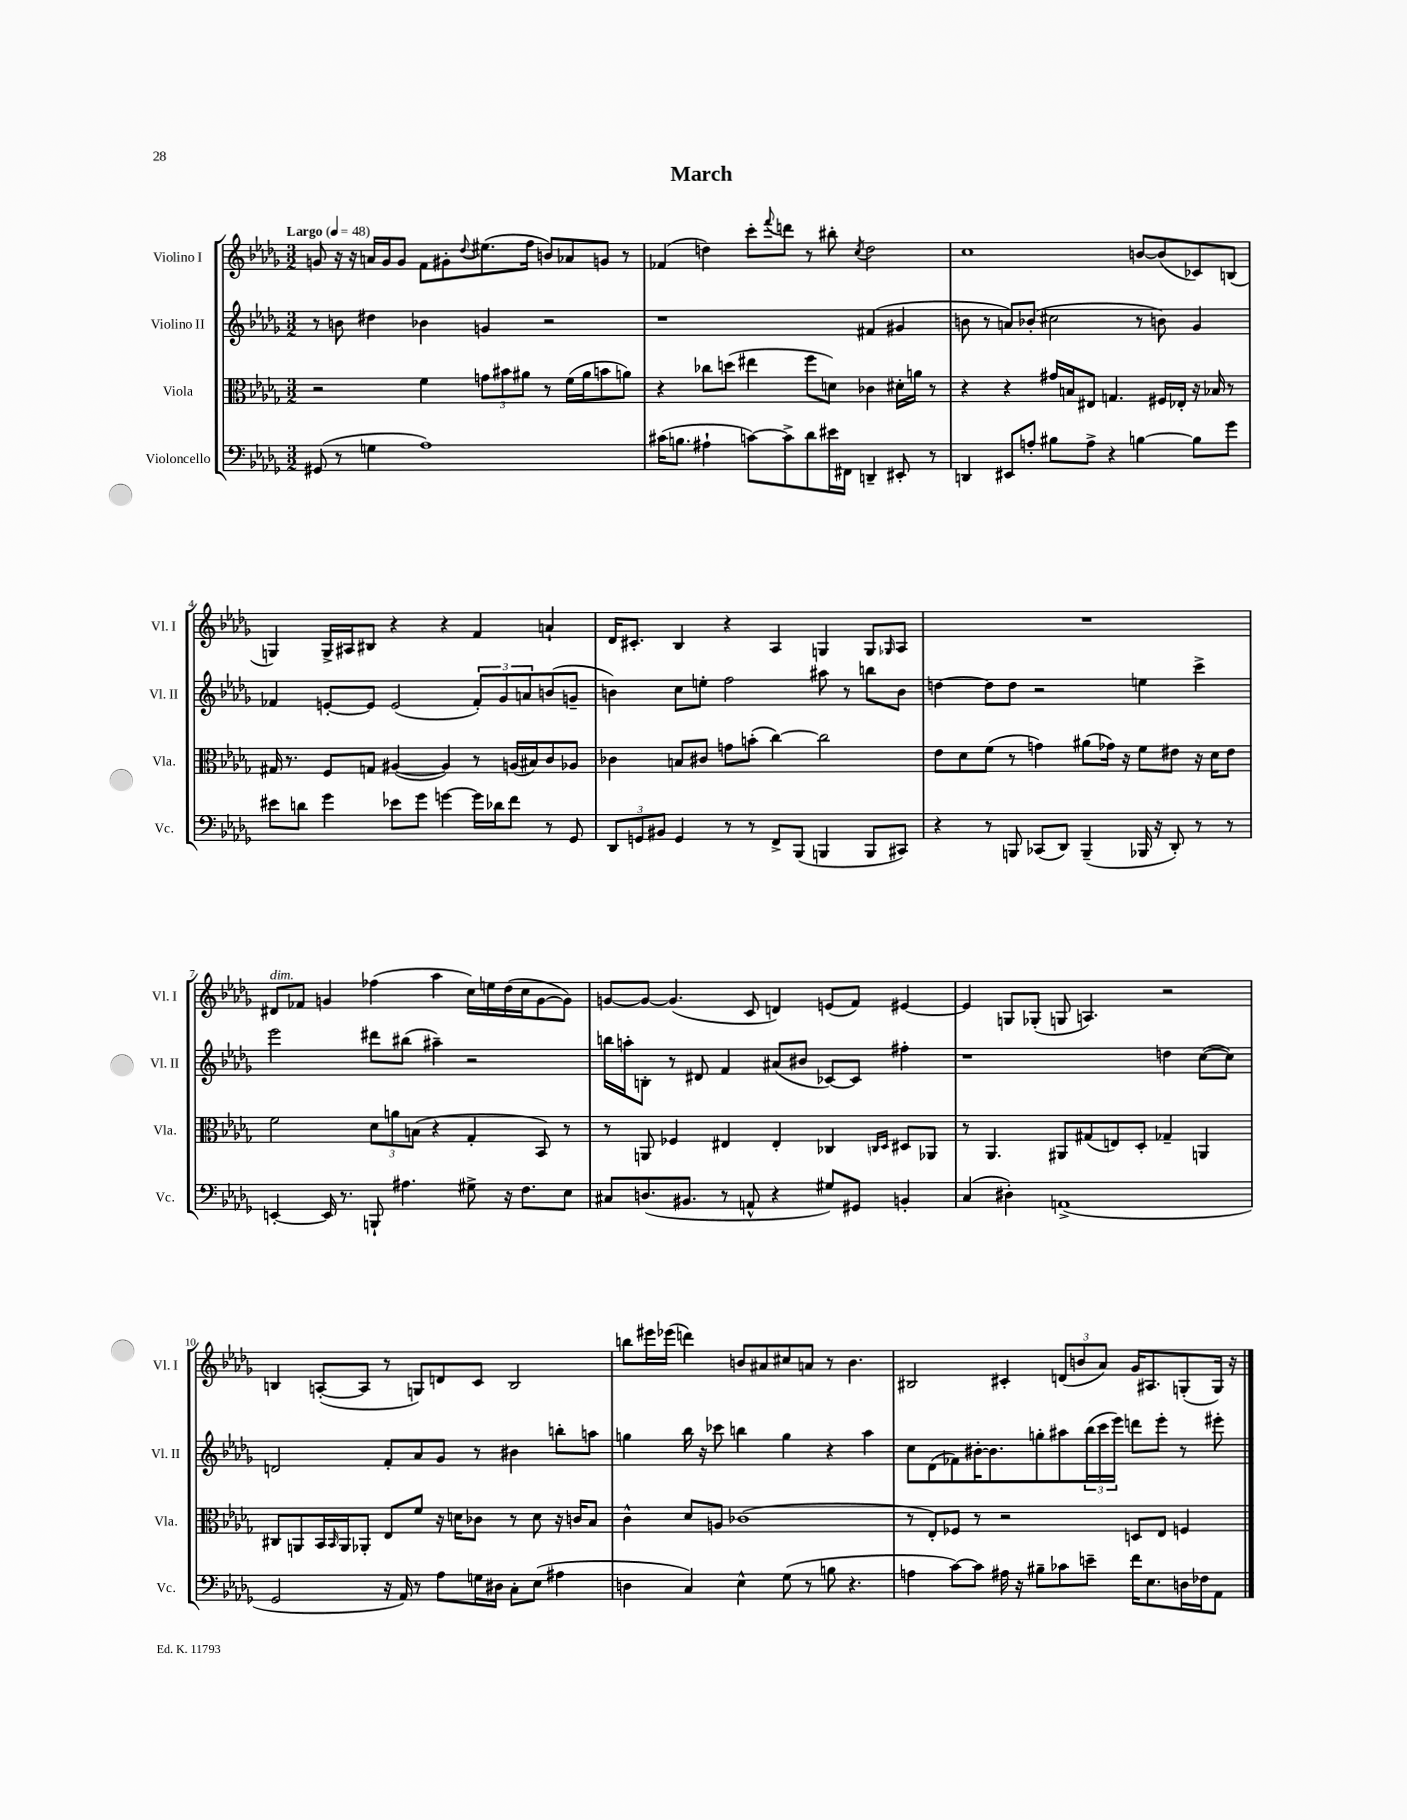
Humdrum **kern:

**kern	**kern	**kern	**kern
*staff4	*staff3	*staff2	*staff1
*clefF4	*clefC3	*clefG2	*clefG2
*k[b-e-a-d-g-]	*k[b-e-a-d-g-]	*k[b-e-a-d-g-]	*k[b-e-a-d-g-]
*M3/2	*M3/2	*M3/2	*M3/2
*MM48	*MM48	*MM48	*MM48
(8GG#	2r	8r	8g
8r	.	8b	16r
.	.	.	16r
4G	.	4dd#	16a
.	.	.	16g
.	.	.	8g
1A-)	4f	4b-	8f
.	.	.	8g#'
.	.	.	8qqdd-
.	12g	4g	(8.ee#
.	12b#	.	.
.	12a#	.	.
.	.	.	16ff
.	8r	2r	8b)
.	(16f	.	8a-
.	16a#	.	.
.	8b	.	8g
.	8a)	.	8r
=	=	=	=
(16c#	4r	1r	(4f-
8.B	.	.	.
4A#`	8cc-	.	4dd)
.	(8dd	.	.
[8c)	4ee#	.	8ccc'
.	.	.	8qqfff
8c^]	.	.	8ddd
8d-	8ff	.	8r
16e#	8d)	.	8bb#'
16FF#	.	.	.
.	.	.	8qcc
4DD~	4c-	(4f#	2dd
8EE#'	16d#'	4g#	.
.	16a	.	.
8r	8r	.	.
=	=	=	=
4DD	4r	8b	1cc
.	.	8r	.
8EE#	4r	8a)	.
8A'	.	(8b-'	.
8B#	16g#	2cc#	.
.	16B	.	.
8A^	8E#	.	.
4r	4.G	.	.
[4B	.	8r	[8b
.	16F#	8b)	(8b]
.	16E-'	.	.
8B]	16r	4g-	8c-)
.	16B-	.	.
8g-	8r	.	(8B
=	=	=	=
8e#	16G#	4f-	4G)
.	8.r	.	.
8d	.	.	.
4g-	8F	[8e'	16G^
.	.	.	16A#
.	8G	8e]	8B#
8e-	([4A#	(2e	4r
8g-	.	.	.
[4g	4A#])	.	4r
16g]	8r	12f-')	4f
16d-	.	.	.
.	.	12g-	.
8f	(16A	.	.
.	.	12a	.
.	16B#)	.	.
8r	8c	(8b	4a`
8GG-	8A-	8g~	.
=	=	=	=
12DD-	4c-	4b)	16d-
.	.	.	8.c#'
12GG	.	.	.
12BB#	.	.	.
4GG	8B	8cc	4B-
.	8c#	8ee'	.
8r	8g	2ff	4r
8r	(8b'	.	.
8FF^	[4cc)	.	4A-
(8BBB-	.	.	.
4BBB	2cc]	8aa#	4G
.	.	8r	.
8BBB	.	8bb	8G
.	.	.	16qqG-
8CC#)	.	8b	8A-
=	=	=	=
4r	8e-	[4dd	1.r
.	8d-	.	.
8r	(8f	8dd]	.
8BBB	8r	8dd	.
(8CC-	4g)	2r	.
8DD-)	.	.	.
(4BBB~	(8a#	.	.
.	16g-)	.	.
.	16r	.	.
16BBB-	8f	4ee	.
16r	.	.	.
8DD-')	8e#	.	.
8r	16r	4ccc^	.
.	16d-	.	.
8r	8e#	.	.
=	=	=	=
[4EE'	2f	2eee-	8d#
.	.	.	8f-
16EE]	.	.	4g
8.r	.	.	.
8BBB`	12d-	8ddd#	(4ff-
.	12a	.	.
4.A#	.	(8bb#	.
.	(12B	.	.
.	4r	4aa#~)	4aa-
8G#^	4G-'	2r	16cc)
.	.	.	16ee
16r	.	.	(16dd-
8.F	.	.	16cc
.	8BB-)	.	[8g
8E-	8r	.	8g])
=	=	=	=
8C#	8r	16bb	[8g
.	.	16aa'	.
(8.D	8AA	8B'	8g_
.	4F-	8r	(4.g]
8.BB#	.	.	.
.	.	8d#	.
8r	4E#	4f	.
8AA^^	.	.	8c
4r	4E#'	(8a#	4d)
.	.	8b#	.
8G#)	4C-	[8c-)	(8e
8GG#	.	8c-]	8f)
.	16qqC	.	.
.	16qqD-	.	.
4BB'	8D#	4ff#'	[4e#
.	8AA-	.	.
=	=	=	=
(4C	8r	1r	4e#]
.	4.AA-	.	.
4D#')	.	.	8G
.	.	.	(8G-'
(1AA^	8AA#	.	8G
.	(8G#	.	4.A)
.	8E)	.	.
.	8D-'	.	.
.	4G-~	4dd	2r
.	4AA	([8cc	.
.	.	8cc])	.
=	=	=	=
2GG-	8C#	2d	4B
.	8AA	.	.
.	16BB-	.	([8A'
.	16qqBB-	.	.
.	16AA	.	.
.	8AA-'	.	8A]
16r	8E-	8f'	8r
16AA-)	.	.	.
8r	8f	8a-	8G)
8A-	16r	8g-	8d
.	16d	.	.
16G	8c-	8r	8c
16D#	.	.	.
8C'	8r	4b#	2B
(8E-	8d	.	.
4A#	16r	8bb'	.
.	16c	.	.
.	8B-	8aa	.
=	=	=	=
4D	4c^^	4gg	8bb
.	.	.	16eee#
.	.	.	(16eee-
4C)	8d-	16bb-	4ddd)
.	.	16r	.
.	8A	8ccc-	.
4E-^^	(1c-	4bb	8b
.	.	.	8a#
(8G-	.	4gg	8cc#
8r	.	.	8a
8B	.	4r	8r
4.r	.	.	4.b
.	.	4aa-	.
=	=	=	=
4A	8r	8cc	2B#
.	8E-')	(8d-	.
[8c)	8F-	8f-)	.
8c]	8r	[16b#'	.
.	.	8.b#]	.
16A#	2r	.	4c#'
16r	.	.	.
8B#~	.	8gg'	.
8c-	.	8aa#	(12d
.	.	.	12b
8e~	.	(24bb-	.
.	.	24ccc	12a-)
.	.	24eee-)	.
16f	8D	8ddd	16g-
8.E-	.	.	8.A#
.	8E-	8eee-'	.
16D	4F	8r	(8G'
16F-	.	.	.
8AA-	.	8eee#'	16G)
.	.	.	16r
==	==	==	==
*-	*-	*-	*-
